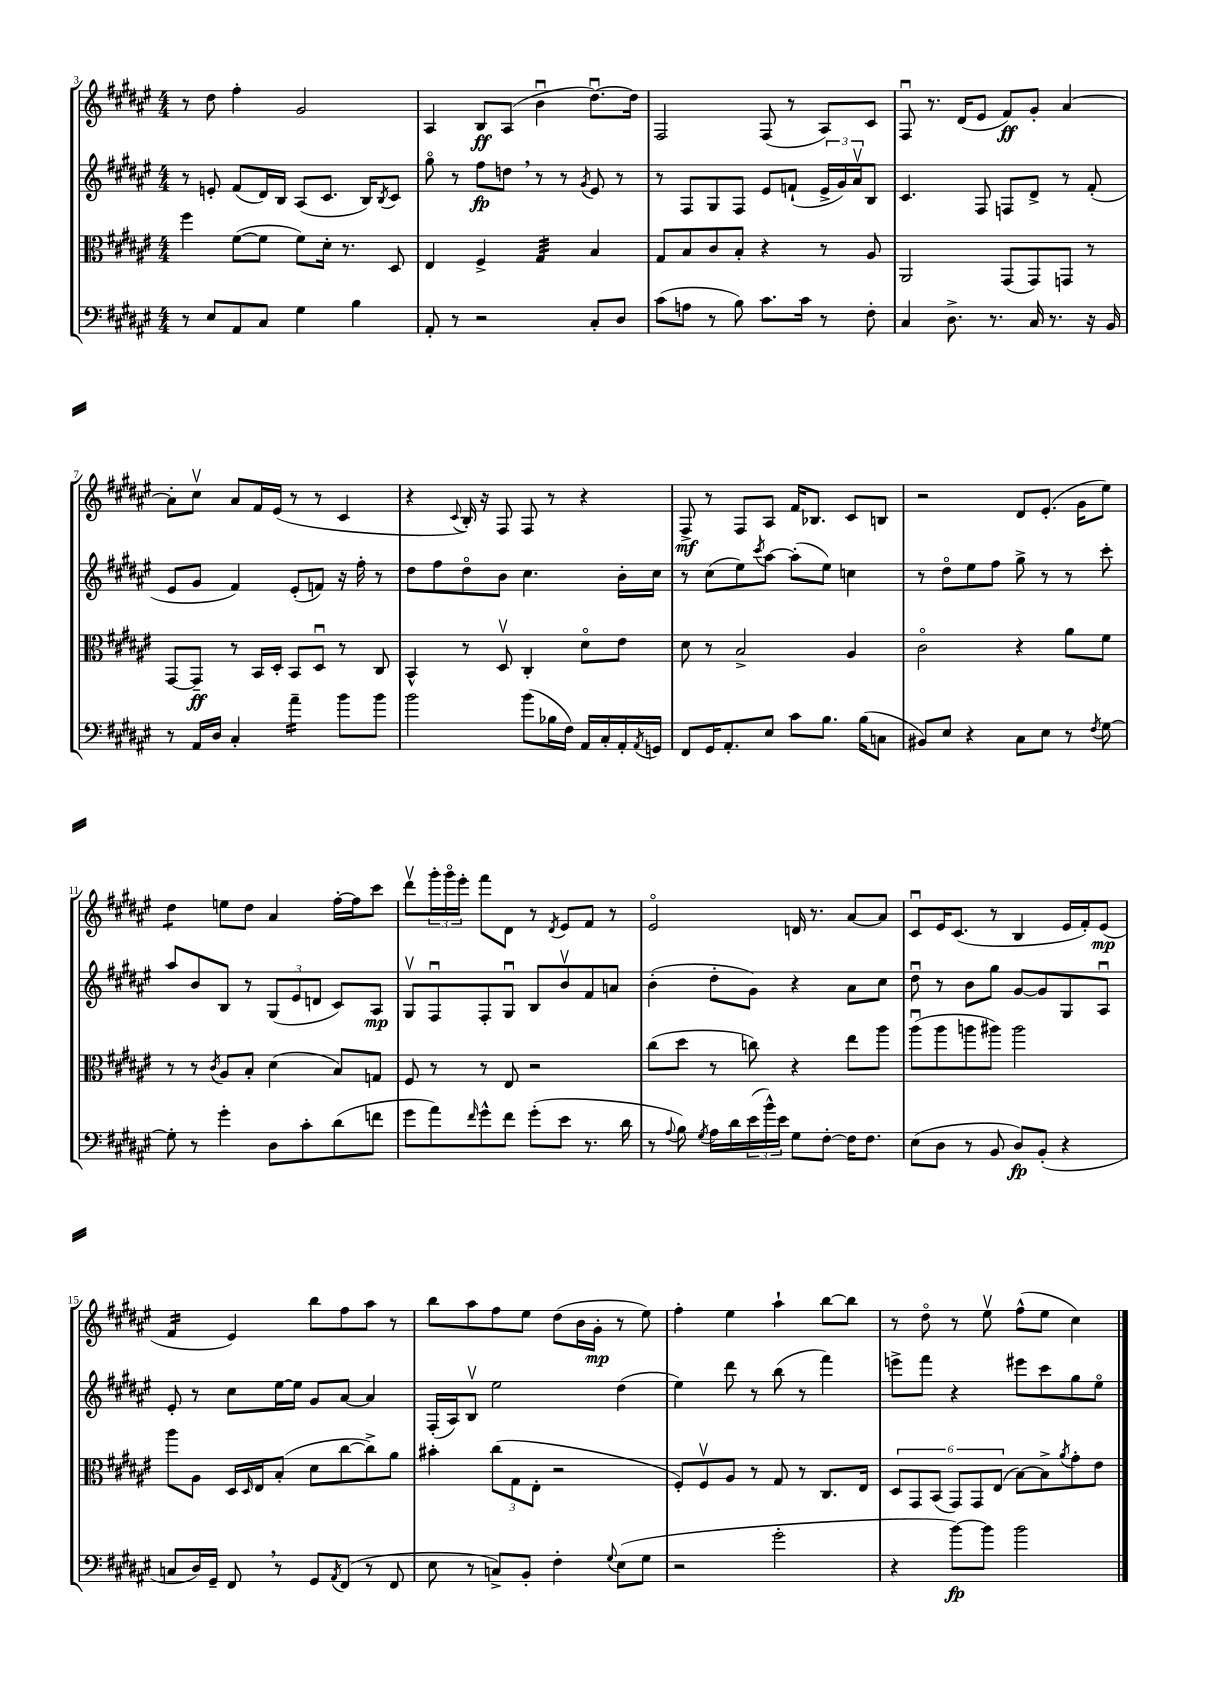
<<
\new StaffGroup <<
\new Staff = "s0" {
    \clef treble \key fis \major \numericTimeSignature \time 4/4
    r8 dis''8 fis''4-. gis'2 |
    ais4 b8\ff ais8( b'4\downbow dis''8.~\downbow) dis''16 |
    fis2 fis8( r8 ais8) cis'8 |
    fis8\downbow r8. dis'16( eis'8 fis'8\ff) gis'8-. ais'4~ |
    ais'8-. cis''8\upbow ais'8 fis'16 eis'16( r8 r8 cis'4 |
    r4 \appoggiatura { cis'8 } b16-.) r16 fis8 fis8 r8 r4 |
    fis8->\mf r8 fis8 ais8 fis'16 bes8. cis'8 b8 |
    r2 dis'8 eis'8.-.( gis'16 eis''8) |
    dis''4:8 e''8 dis''8 ais'4 fis''16~-. fis''16 cis'''8 |
    dis'''8\upbow \tuplet 3/2 { gis'''16-. gis'''16\flageolet eis'''16-. } fis'''8 dis'8 r8 \acciaccatura { dis'8 } eis'8 fis'8 r8 |
    eis'2\flageolet d'16 r8. ais'8~ ais'8 |
    cis'8\downbow eis'16 cis'8.( r8 b4 eis'16 fis'16-.) eis'8\mp( |
    fis'4:16 eis'4) b''8 fis''8 ais''8 r8 |
    b''8 ais''8 fis''8 eis''8 dis''8( b'16 gis'16-.\mp r8 eis''8) |
    fis''4-. eis''4 ais''4-! b''8~ b''8 |
    r8 dis''8\flageolet r8 eis''8\upbow fis''8-^( eis''8 cis''4) \bar "|." |
}
\new Staff = "s1" {
    \clef treble \key fis \major \numericTimeSignature \time 4/4
    r8 e'8-. fis'8( dis'16) b16 ais8( cis'8. b16) \acciaccatura { b8 } cis'8 |
    gis''8\flageolet r8 fis''8\fp d''8 \breathe r8 r8 \acciaccatura { gis'8 } eis'8 r8 |
    r8 fis8 gis8 fis8 eis'8 f'8-!( \tuplet 3/2 { eis'16-> gis'16) ais'16\upbow } b8 |
    cis'4. fis8 f8 dis'8-> r8 fis'8-.( |
    eis'8 gis'8 fis'4) eis'8-.( f'8) r16 fis''16-. r8 |
    dis''8 fis''8 dis''8\flageolet b'8 cis''4. b'16-. cis''16 |
    r8 cis''8( eis''8) \acciaccatura { cis'''8 } ais''8~ ais''8-.( eis''8) c''4 |
    r8 dis''8\flageolet eis''8 fis''8 gis''8-> r8 r8 cis'''8-. |
    ais''8 b'8 b8 r8 \tuplet 3/2 { gis8( eis'8 d'8 } cis'8) ais8\mp |
    gis8\upbow fis8\downbow fis8-. gis8\downbow b8 b'8\upbow fis'8 a'8 |
    b'4-.( dis''8-. gis'8) r4 ais'8 cis''8 |
    dis''8\downbow r8 b'8 gis''8 gis'8~ gis'8 gis8 ais8\downbow |
    eis'8-. r8 cis''8 eis''16~ eis''16 gis'8 ais'8~ ais'4 |
    fis16-.( ais16) b8\upbow eis''2 dis''4( |
    eis''4) dis'''8 r8 b''8( r8 fis'''4) |
    e'''8-> fis'''8 r4 eis'''8 cis'''8 gis''8 eis''8\flageolet \bar "|." |
}
\new Staff = "s2" {
    \clef alto \key fis \major \numericTimeSignature \time 4/4
    fis''4 fis'8~( fis'8 fis'8) dis'16-. r8. dis8 |
    eis4 fis4-> gis4:32 b4 |
    gis8 b8 cis'8 b8-. r4 r8 ais8 |
    ais,2 gis,8( gis,8) g,8 r8 |
    gis,8~ gis,8--\ff r8 b,16 dis16-. b,8 dis8\downbow r8 cis8 |
    b,4-^ r8 dis8\upbow cis4-. dis'8\flageolet eis'8 |
    dis'8 r8 b2-> ais4 |
    cis'2\flageolet r4 ais'8 fis'8 |
    r8 r8 \acciaccatura { cis'8 } ais8 b8-. dis'4( b8) g8 |
    fis8 r8 r8 eis8 r2 |
    cis''8( dis''8 r8 c''8) r4 eis''8 ais''8 |
    ais''8\downbow( ais''8 a''8 ais''8) ais''2 |
    ais''8 ais8 dis16 \grace { dis16 } eis16 b8-.( dis'8 cis''8~ cis''8->) ais'8 |
    bis'4-. \tuplet 3/2 { cis''8( gis8 eis8-. } r2 |
    fis8-.) fis8\upbow ais8 r8 gis8 r8 cis8. eis16 |
    \tuplet 6/4 { dis8 gis,8 b,8( gis,8) gis,8 eis8( } b8~) b8-> \acciaccatura { ais'8 } gis'8-. eis'8 \bar "|." |
}
\new Staff = "s3" {
    \clef bass \key fis \major \numericTimeSignature \time 4/4
    r8 eis8 ais,8 cis8 gis4 b4 |
    ais,8-. r8 r2 cis8-. dis8 |
    cis'8( a8 r8 b8) cis'8. cis'16 r8 fis8-. |
    cis4 dis8.-> r8. cis16 r8. r16 b,16 |
    r8 ais,16 dis16 cis4-. ais'4:16-- b'8 b'8 |
    b'2 b'8( bes16 fis16) ais,16 cis16-. ais,16-. \acciaccatura { ais,8 } g,16 |
    fis,8 gis,16 ais,8.-. eis8 cis'8 b8. b16( c8 |
    bis,8) eis8 r4 cis8 eis8 r8 \acciaccatura { fis8 } gis8~ |
    gis8-. r8 gis'4-. dis8 cis'8-. dis'8( f'8 |
    gis'8 ais'8) \grace { fis'16 } gis'8-^ fis'8 gis'8-.( eis'8 r8. dis'16 |
    r8 \appoggiatura { ais8 } b8) \acciaccatura { gis8 } ais16 dis'16 \tuplet 3/2 { eis'16( b'16-^) eis'16 } gis8 fis8~-. fis16 fis8. |
    eis8( dis8 r8 b,8 dis8\fp) b,8-.( r4 |
    c8 dis16) gis,16-- fis,8 \breathe r8 gis,8 \acciaccatura { ais,8 } fis,8( r8 fis,8 |
    eis8 r8 c8->) b,8-. fis4-. \appoggiatura { gis8 } eis8( gis8 |
    r2 gis'2-. |
    r4 b'8~\fp) b'8 b'2 \bar "|." |
}
>>
>>
\layout { \context { \Score currentBarNumber = #3 } }
